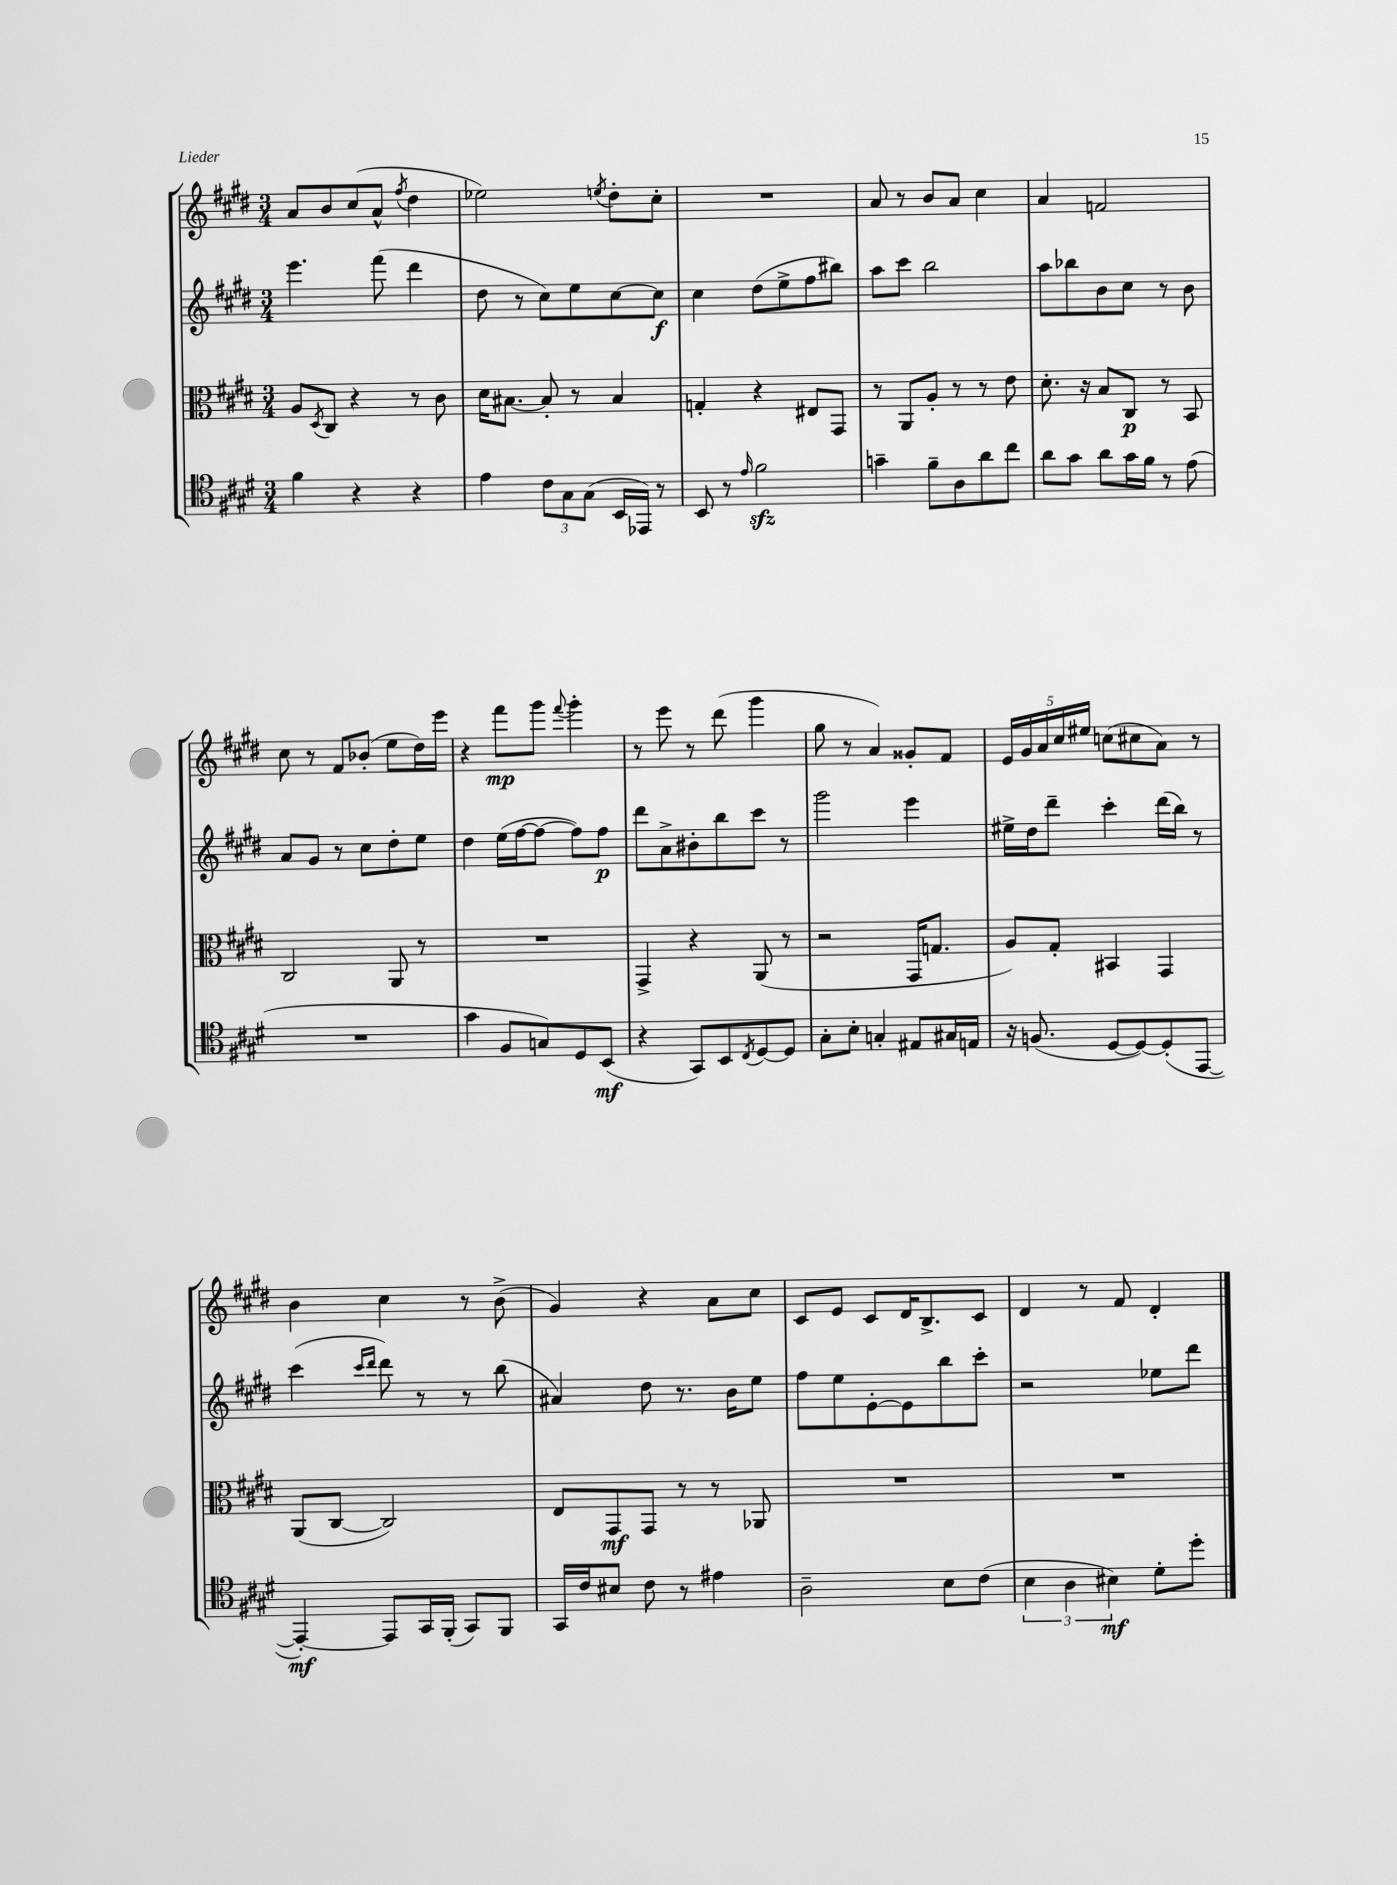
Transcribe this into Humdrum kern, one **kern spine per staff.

**kern	**dynam	**kern	**dynam	**kern	**dynam	**kern	**dynam
*part4	*part4	*part3	*part3	*part2	*part2	*part1	*part1
*staff4	*staff4	*staff3	*staff3	*staff2	*staff2	*staff1	*staff1
*clefC4	*	*clefC3	*	*clefG2	*	*clefG2	*
*k[f#c#g#d#]	*	*k[f#c#g#d#]	*	*k[f#c#g#d#]	*	*k[f#c#g#d#]	*
*M3/4	*	*M3/4	*	*M3/4	*	*M3/4	*
=56	=56	=56	=56	=56	=56	=56	=56
4f#\	.	8A/L	.	4.eee\	.	8a/L	.
.	.	8qD#/	.	.	.	.	.
.	.	8C#/J	.	.	.	8b/	.
4r	.	4r	.	.	.	(8cc#/	.
.	.	.	.	(8fff#\	.	8a^^/J	.
.	.	.	.	.	.	8qff#/	.
4r	.	8r	.	4ddd#\	.	4dd#\	.
.	.	8c#\	.	.	.	.	.
=57	=57	=57	=57	=57	=57	=57	=57
4e\	.	16d#\KL	.	8dd#\	.	2ee-X\)	.
.	.	[8.B#X\J	.	.	.	.	.
.	.	.	.	8r	.	.	.
12c#\L	.	8B#'/]	.	8cc#\L)	.	.	.
12G#\	.	.	.	.	.	.	.
.	.	8r	.	8ee\	.	.	.
(12G#\J	.	.	.	.	.	.	.
.	.	.	.	.	.	8qeen/	.
16BB/LL	.	4B#/	.	[8cc#\	.	8dd#'\L	.
16EE-X/JJ)	.	.	.	.	.	.	.
8r	.	.	.	8cc#\J]	f	8cc#'\J	.
=58	=58	=58	=58	=58	=58	=58	=58
8BB/	.	4Gn'/	.	4cc#\	.	2.r	.
8r	.	.	.	.	.	.	.
16qqe/	.	.	.	.	.	.	.
2f#zz\	.	4r	.	(8dd#\L	.	.	.
.	.	.	.	8ee^\	.	.	.
.	.	8E#X/L	.	8ff#\	.	.	.
.	.	8GG#/J	.	8bb#X\J)	.	.	.
=59	=59	=59	=59	=59	=59	=59	=59
4gn~\	.	8r	.	8aa\L	.	8a/	.
.	.	8AA/L	.	8ccc#\J	.	8r	.
8f#~\L	.	8A'/J	.	2bb\	.	8b/L	.
8A\	.	8r	.	.	.	8a/J	.
8a\	.	8r	.	.	.	4cc#\	.
8cc#\J	.	8e\	.	.	.	.	.
=60	=60	=60	=60	=60	=60	=60	=60
8a\L	.	8.d#'\	.	8aa\L	.	4a/	.
8g#\J	.	.	.	8bb-X\	.	.	.
.	.	16r	.	.	.	.	.
8a\L	.	8B/L	.	8b\	.	2fn/	.
16g#\L	.	8C#/J	p	8cc#\J	.	.	.
16f#\JJ	.	.	.	.	.	.	.
8r	.	8r	.	8r	.	.	.
(8e\	.	8BB/	.	8b\	.	.	.
!!LO:LB:g=z
=61	=61	=61	=61	=61	=61	=61	=61
2.r	.	2C#/	.	8a/L	.	8cc#\	.
.	.	.	.	8g#/J	.	8r	.
.	.	.	.	8r	.	8f#/L	.
.	.	.	.	8cc#\L	.	(8b-X'/J	.
.	.	8AA/	.	8dd#'\	.	8ee\L	.
.	.	8r	.	8ee\J	.	16dd#\L)	.
.	.	.	.	.	.	16eee\JJ	.
=62	=62	=62	=62	=62	=62	=62	=62
4g#\	.	2.r	.	4dd#\	.	4r	.
8F#/L	.	.	.	(16ee\LL	.	8fff#\L	mp
.	.	.	.	[16ff#\J	.	.	.
8Gn/)	.	.	.	8ff#\J_	.	8ggg#\J	.
.	.	.	.	.	.	8qqfff#/	.
8D#/	.	.	.	8ff#\L])	.	4ggg#'\	.
(8BB/J	mf	.	.	8ff#\J	p	.	.
=63	=63	=63	=63	=63	=63	=63	=63
4r	.	4GG#^/	.	8ddd#\L	.	8r	.
.	.	.	.	8a^\	.	8eee\	.
8GG#/L)	.	4r	.	8b#X'\	.	8r	.
8BB/	.	.	.	8bb\	.	(8ddd#\	.
8qC#/	.	.	.	.	.	.	.
[8D#/	.	(8AA/	.	8ccc#\J	.	4ggg#\	.
8D#/J]	.	8r	.	8r	.	.	.
=64	=64	=64	=64	=64	=64	=64	=64
8G#'\L	.	2r	.	2ggg#\	.	8gg#\	.
8B'\J	.	.	.	.	.	8r	.
4Gn'/	.	.	.	.	.	4a/)	.
8E#X/L	.	16GG#/KL	.	4eee\	.	8g##X'/L	.
.	.	8.Gn/J	.	.	.	.	.
16G#X/L	.	.	.	.	.	8f#/J	.
16En/JJ	.	.	.	.	.	.	.
=65	=65	=65	=65	=65	=65	=65	=65
16r	.	8A/L)	.	16ee#X^\LL	.	20e/LL	.
.	.	.	.	.	.	20g#/	.
(8.Fn/	.	.	.	16dd#\J	.	.	.
.	.	.	.	.	.	20a/	.
.	.	8G#'/J	.	8ddd#~\J	.	.	.
.	.	.	.	.	.	20cc#/	.
.	.	.	.	.	.	20ee#X/JJ	.
[8D#/L	.	4BB#X/	.	4ccc#'\	.	(8ccn\L	.
8D#/_)	.	.	.	.	.	8cc#X\	.
(8D#'/]	.	4GG#/	.	(16ddd#\LL	.	8a\J)	.
.	.	.	.	16bb\JJ)	.	.	.
[8EE/J	.	.	.	8r	.	8r	.
!!LO:LB:g=z
=66	=66	=66	=66	=66	=66	=66	=66
4EE'/_)	mf	(8AA/L	.	(4ccc#\	.	4b\	.
.	.	[8C#/J	.	.	.	.	.
.	.	.	.	16qqccc#/LL	.	.	.
.	.	.	.	16qqddd#/JJ	.	.	.
8EE/L]	.	2C#/])	.	8ddd#\)	.	4cc#\	.
16GG#/L	.	.	.	8r	.	.	.
(16FF#'/JJ	.	.	.	.	.	.	.
8GG#/L)	.	.	.	8r	.	8r	.
8FF#/J	.	.	.	(8bb\	.	(8b^\	.
=67	=67	=67	=67	=67	=67	=67	=67
16GG#/LL	.	8E/L	.	4a#X/)	.	4g#/)	.
16c#/J	.	.	.	.	.	.	.
8B#X/J	.	8GG#/	mf	.	.	.	.
8c#\	.	8GG#/J	.	8dd#\	.	4r	.
8r	.	8r	.	8.r	.	.	.
4e#X\	.	8r	.	.	.	8a\L	.
.	.	.	.	16b\KL	.	.	.
.	.	8AA-X/	.	8ee\J	.	8cc#\J	.
=68	=68	=68	=68	=68	=68	=68	=68
2A~\	.	2.r	.	8ff#\L	.	8c#/L	.
.	.	.	.	8ee\	.	8e/J	.
.	.	.	.	[8e'\	.	8c#/L	.
.	.	.	.	8e\]	.	16d#/K	.
.	.	.	.	.	.	8.B^/	.
8B\L	.	.	.	8bb\	.	.	.
(8c#\J	.	.	.	8ccc#'\J	.	8c#/J	.
=69	=69	=69	=69	=69	=69	=69	=69
6B\	.	2.r	.	2r	.	4d#/	.
6A\	.	.	.	.	.	.	.
.	.	.	.	.	.	8r	.
6B#X\)	mf	.	.	.	.	.	.
.	.	.	.	.	.	8f#/	.
8d#'\L	.	.	.	8ee-X\L	.	4d#'/	.
8dd#'\J	.	.	.	8ddd#\J	.	.	.
==	==	==	==	==	==	==	==
*-	*-	*-	*-	*-	*-	*-	*-
